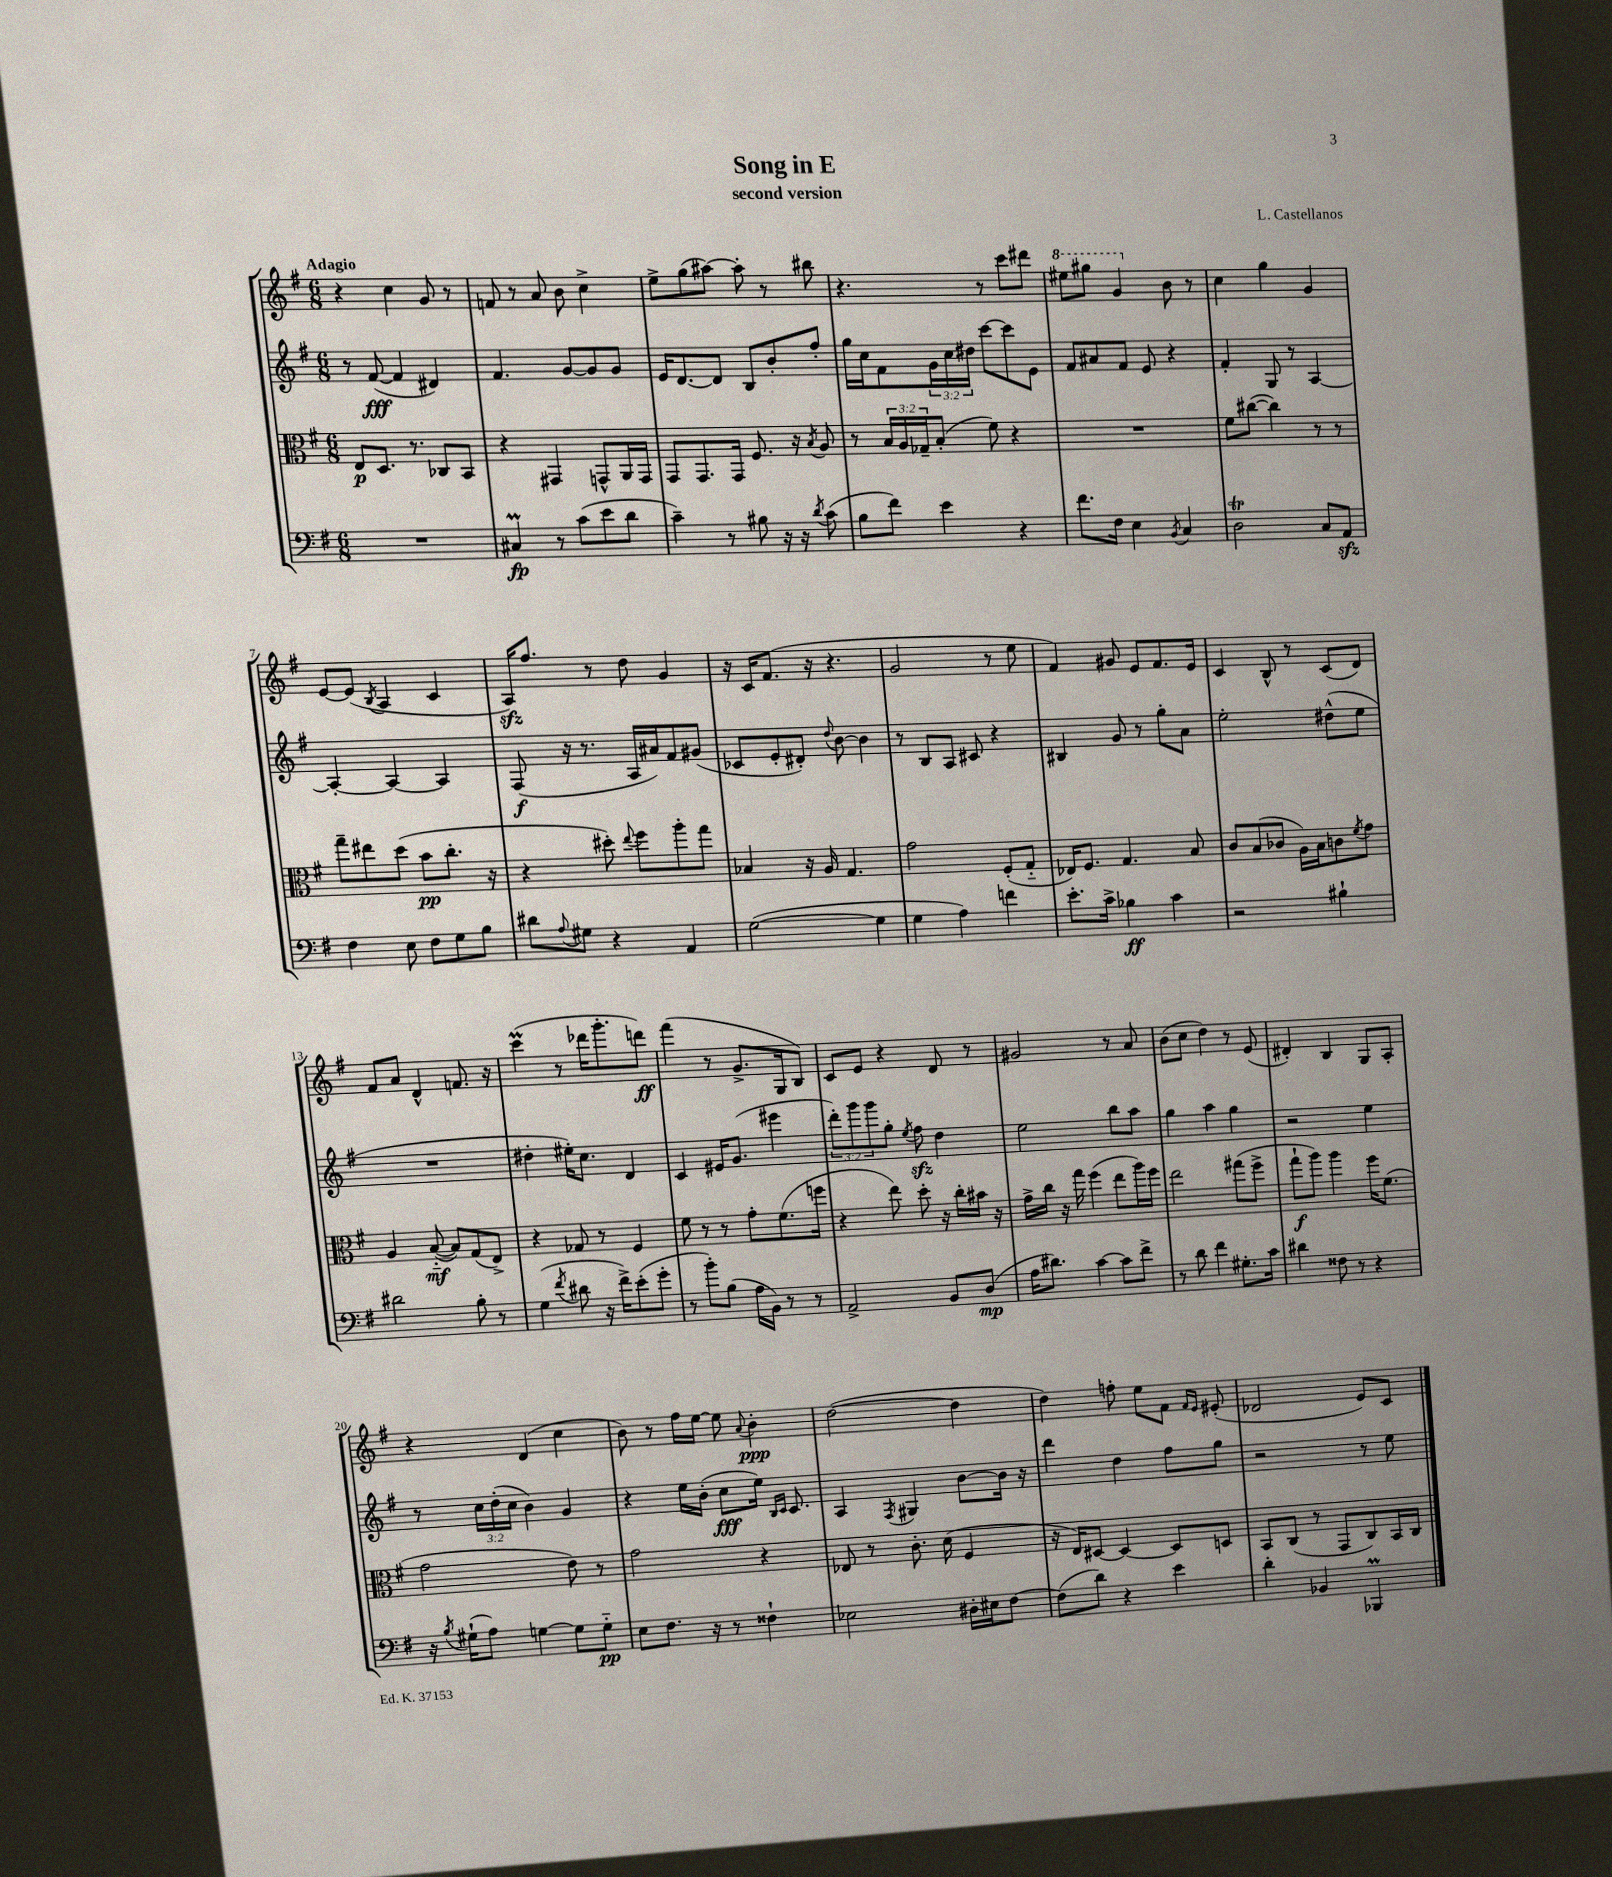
\header { title = "Song in E" composer = "L. Castellanos" subtitle = "second version" }
<<
\new StaffGroup <<
\new Staff = "s0" {
    \clef treble \key g \major \numericTimeSignature \time 6/8 \tempo "Adagio"
    r4 c''4 g'8 r8 |
    f'8 r8 a'8 b'8 c''4-> |
    e''8-> g''8( ais''8~) ais''8-. r8 bis''8 |
    r4. r8 c'''8 dis'''8 |
    \ottava #1 eis'''8 gis'''8 g''4 \ottava #0 b'8 r8 |
    c''4 g''4 g'4 |
    e'8~ e'8( \acciaccatura { b8 } a4 c'4 |
    a16\sfz) fis''8. r8 d''8 g'4 |
    r16 c'16 fis'8.( r16 r4. |
    g'2 r8 e''8 |
    fis'4) gis'8 e'8 fis'8. e'16 |
    c'4 b8-^ r8 c'8( d'8) |
    fis'8 a'8 d'4-^ f'8. r16 |
    c'''4\prall( r8 des'''16 g'''8.-. d'''8\ff) |
    fis'''4( r8 g'8.-> g16 b8) |
    c'8 e'8 r4 d'8 r8 |
    gis'2 r8 a'8 |
    b'8( c''8 d''4) r8 e'8( |
    dis'4-.) b4 g8 a8-. |
    r4 d'4( c''4 |
    b'8) r8 fis''16 e''16~ e''8 \appoggiatura { a'8 } b'4-.\ppp |
    d''2~( d''4 |
    d''4) f''8-. e''8 fis'8 \grace { fis'16 e'16 } eis'8-.( |
    des'2 e'8) c'8 \bar "|." |
}
\new Staff = "s1" {
    \clef treble \key g \major \numericTimeSignature \time 6/8 \override Staff.TupletNumber.text = #tuplet-number::calc-fraction-text
    r8 fis'8~\fff( fis'4 dis'4) |
    fis'4. g'8~ g'8 g'8 |
    e'16 d'8.~ d'8 b8 b'8-. fis''8-. |
    g''16 c''16 fis'8 \tuplet 3/2 { g'16 c''16 dis''16 } c'''8~ c'''8 e'8 |
    fis'8 ais'8 fis'8 e'8 r4 |
    fis'4-. g8 r8 a4~ |
    a4~-. a4~ a4 |
    fis8\f( r16 r8. a16 ais'16) fis'8 gis'8( |
    ces'8 e'8-. dis'8-.) \appoggiatura { d''8 } b'8~ b'4 |
    r8 b8 a8 cis'8 r4 |
    bis4 g'8 r8 g''8-. a'8 |
    e''2-. dis''8-^( e''8 |
    R2. |
    dis''4-. eis''16-.) c''8. d'4 |
    c'4 eis'16 g'8.( eis'''4 |
    \tuplet 3/2 { d'''8-.) g'''8 g'''8 } g''8-. \acciaccatura { e''8 } fis''8\sfz d''4 |
    e''2 b''8 a''8 |
    g''4 a''4 g''4 |
    r2 e''4 |
    r8 \tuplet 3/2 { c''16 d''16-.( c''16 } b'4) g'4 |
    r4 e''16 b'16-.( c''8\fff e''16) \grace { b16 c'16 } c'8. |
    a4 \acciaccatura { fis8 } gis4 b'8~ b'16 r16 |
    d'''4 d''4 fis''8 g''8 |
    r2 r8 e''8 \bar "|." |
}
\new Staff = "s2" {
    \clef alto \key g \major \numericTimeSignature \time 6/8 \override Staff.TupletNumber.text = #tuplet-number::calc-fraction-text
    e8\p d8. r8. ces8 b,8 |
    r4 gis,4 g,8-^ a,16 g,16 |
    g,8 g,8. g,16 fis8. r16 \acciaccatura { b8 } a8 |
    r8 \tuplet 3/2 { b16 a16 ges16-- } b8-.( fis'8) r4 |
    R2. |
    fis'8 cis''8~( cis''4) r8 r8 |
    g''8-- eis''8 d''8( b'8\pp c''8.-. r16 |
    r4 dis''8-.) \appoggiatura { e''8 } fis''8 a''8-. g''8 |
    bes4 r16 a16 g4. |
    g'2 fis8-.( g8-_ |
    ees16) fis8. g4. b8 |
    c'8 b8( ces'8 a16) b16 c'8 \acciaccatura { fis'8 } g'8 |
    a4 b8~-_\mf( b8) g8( e8->) |
    r4 ges8 r8 fis4 |
    fis'8 r8 r8 g'8-. fis'8.( f''16 |
    r4 e''8) d''8-. r16 c''16-. bis'16 r16 |
    g'16-> c''16 r16 g''16 fis''4( e''8 a''16) fis''16 |
    e''2 gis''8( fis''8-> |
    g''8-!\f a''8) a''4 fis''16 fis'8.( |
    g'2 e'8) r8 |
    g'2 r4 |
    ees8 r8 c'8.-. d'16( fis4 |
    r16 e16) dis8~ dis4~ dis8 d8 |
    b,8 c8( r8 g,8 c8) b,16 c16 \bar "|." |
}
\new Staff = "s3" {
    \clef bass \key g \major \numericTimeSignature \time 6/8
    R2. |
    cis4\prall\fp r8 c'8( e'8 d'8 |
    c'4--) r8 bis8 r16 r16 \acciaccatura { d'8 } c'8( |
    b8 fis'8) e'4 r4 |
    fis'8. fis16 e4 \acciaccatura { b,8 } c4 |
    d2\trill c8 a,8\sfz |
    fis4 e8 fis8 g8 b8 |
    dis'8 \appoggiatura { a8 } gis8 r4 a,4 |
    g2~( g4 |
    g4 a4) f'4 |
    e'8.-. c'16-> bes4\ff c'4 |
    r2 bis4-! |
    dis'2 b8-. r8 |
    g4( \acciaccatura { fis'8 } dis'8 r16 fis'16->) e'8-.( g'8-. |
    r8 b'8-.) b8( a16 b,16) r8 r8 |
    a,2-> b,8 d8\mp( |
    a16 dis'8.) c'4~ c'8 fis'8-> |
    r8 d'8 fis'4 gis8.-. c'16 |
    dis'4 fisis8 r8 r4 |
    r16 \acciaccatura { b8 } gis16-!( a8) g4~ g8 g8-_\pp |
    e8 fis8. r16 r8 fisis4-! |
    ees2 dis16-. eis16 fis8~ |
    fis8( d'8) r4 e'4 |
    d'4-. bes,4 bes,,4\prall \bar "|." |
}
>>
>>
